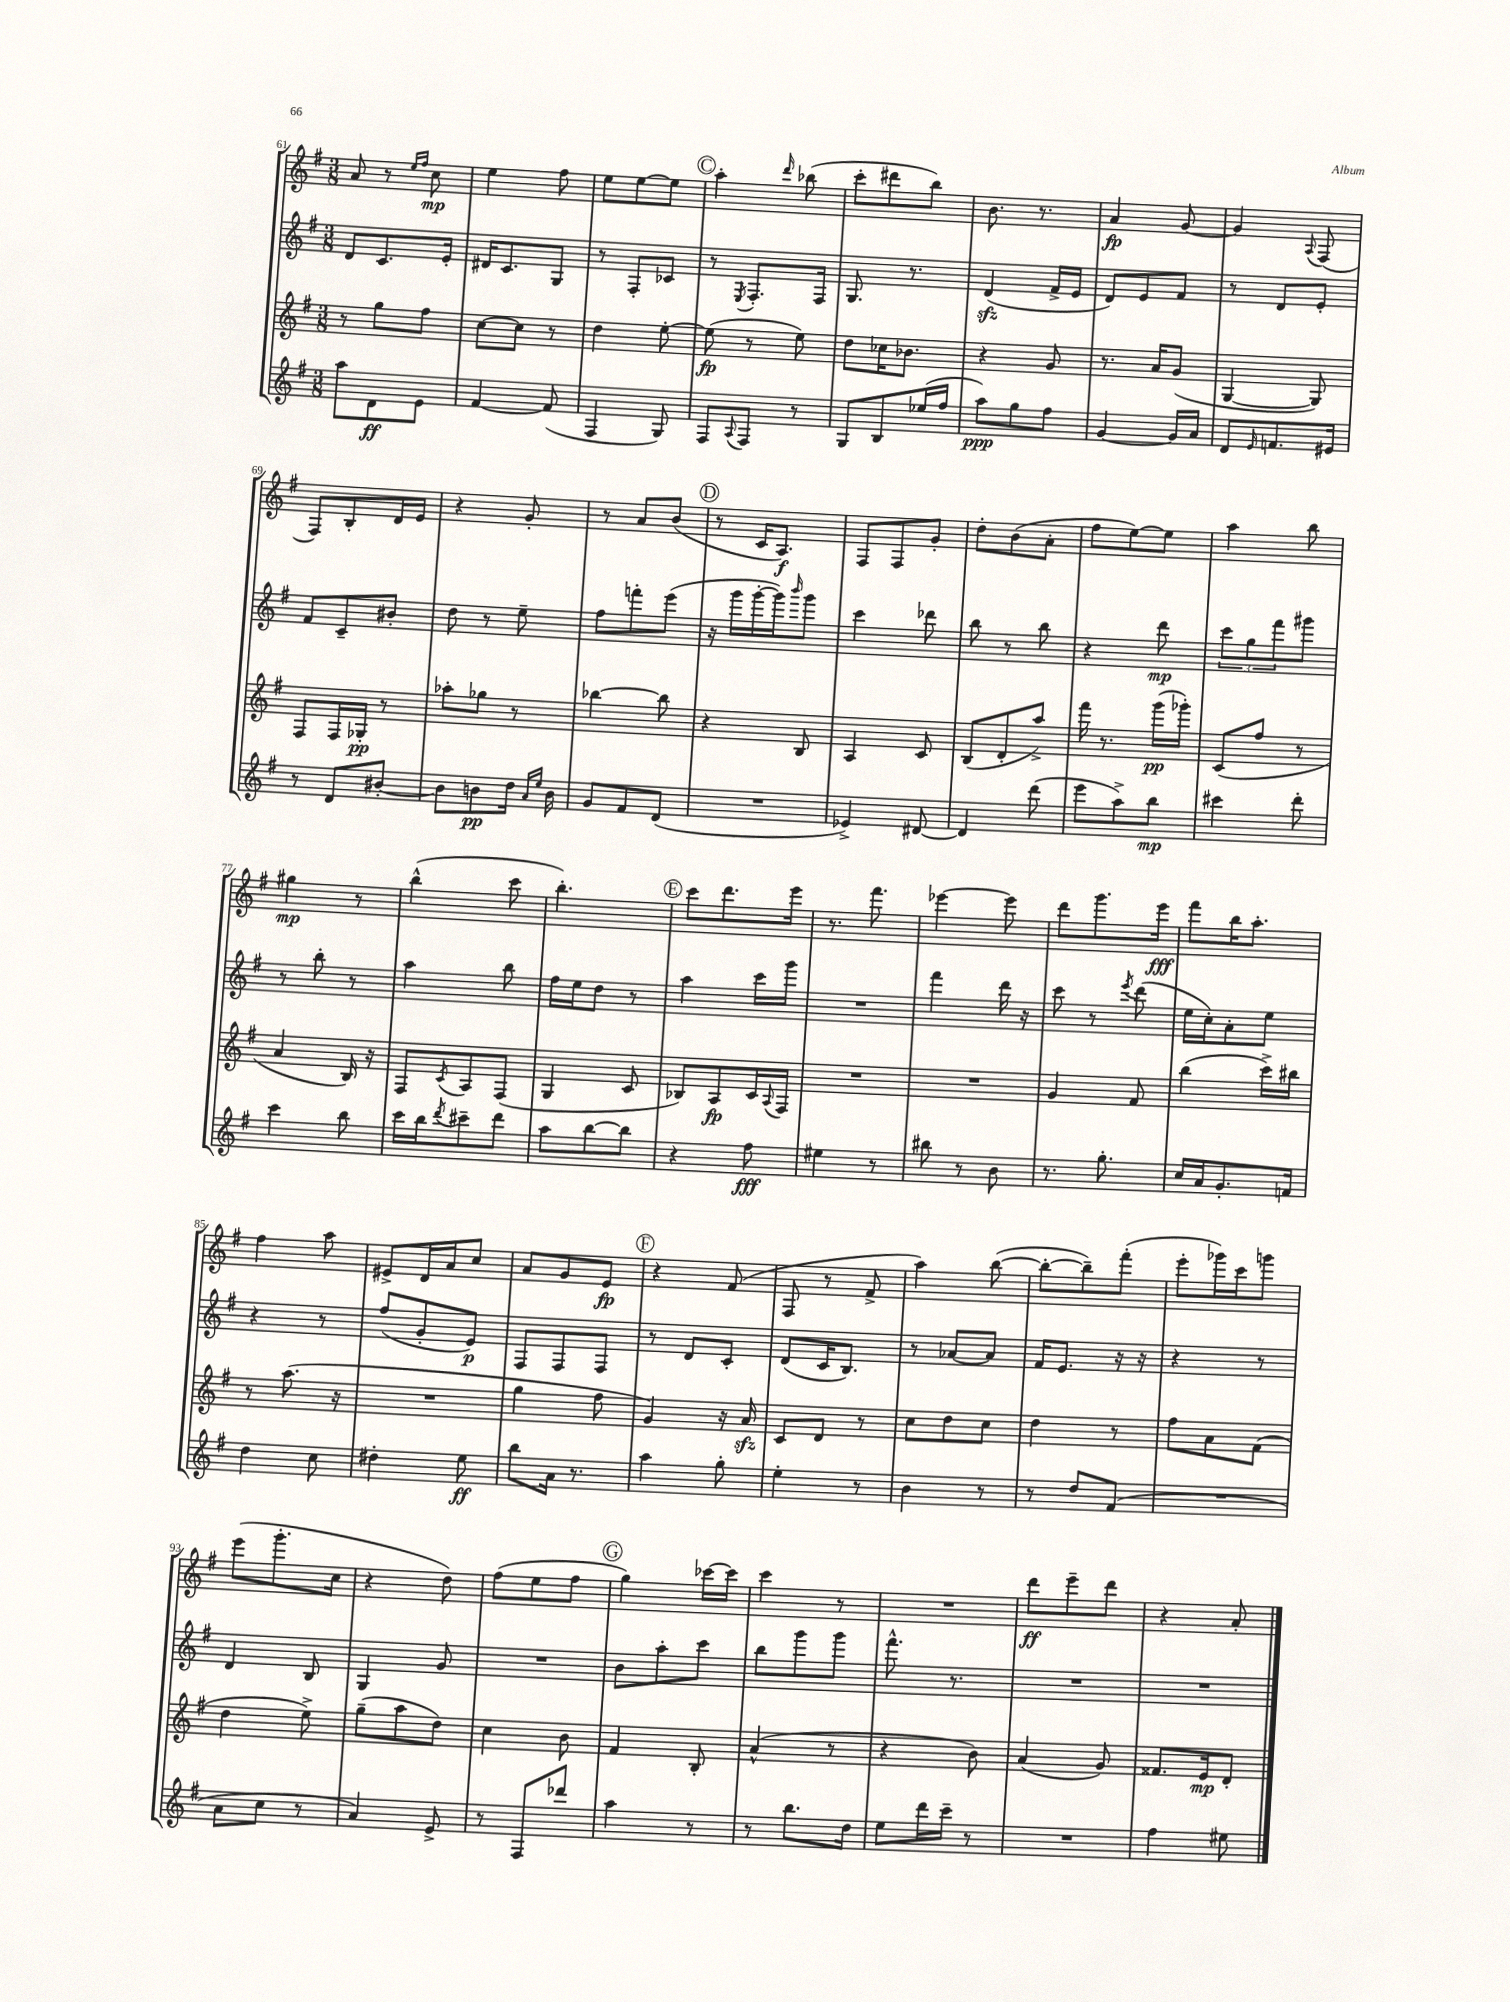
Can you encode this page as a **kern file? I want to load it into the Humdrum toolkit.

**kern	**kern	**kern	**kern
*staff4	*staff3	*staff2	*staff1
*clefG2	*clefG2	*clefG2	*clefG2
*k[f#]	*k[f#]	*k[f#]	*k[f#]
*M3/8	*M3/8	*M3/8	*M3/8
8aa	8r	8d	8a
8d	8gg	8.c	8r
.	.	.	16qqee
.	.	.	16qqff#
8e	8ff#	.	8cc
.	.	16e'	.
=	=	=	=
[4f#	[8cc	16d#	4ee
.	.	8.c	.
.	8cc]	.	.
(8f#]	8r	8G	8ff#
=	=	=	=
4F#	4dd	8r	8ee
.	.	8F#'	[8ee
8G)	[8ee'	8c-	8ee]
=	=	=	=
8F#	(8ee]	8r	4aa'
8qqA	.	8qE	.
8F#	8r	8.F#'	.
.	.	.	16qqddd
8r	8ee)	.	(8bb-
.	.	16F#	.
=	=	=	=
8G	8dd	8.G	8ccc'
8B	16cc-	.	8ddd#
.	8.b-	8.r	.
(16ee-	.	.	8bb)
16ff#	.	.	.
=	=	=	=
8aa)	4r	(4d	8.b
8gg	.	.	.
.	.	.	8.r
8ff#	8g	16f#^	.
.	.	16e	.
=	=	=	=
[4g	8.r	8d)	4a
.	.	8e	.
.	16a	.	.
16g]	(8g	8f#	[8g
16a	.	.	.
=	=	=	=
8d	[4G	8r	4g]
16qqe	.	.	.
8.f	.	8d	.
.	.	.	8qqA
.	8G])	8e'	(8F#
16e#	.	.	.
=	=	=	=
8r	8F#	8f#	8F#)
8d	16F#	8c~	8B'
.	16G-'	.	.
[8b#'	8r	8b#'	16d
.	.	.	16e
=	=	=	=
8b#]	8aa-'	8dd	4r
8b	8gg-	8r	.
16dd	8r	8ee~	8g'
16qqa	.	.	.
16qqee	.	.	.
16b	.	.	.
=	=	=	=
8g	[4bb-	8ff#	8r
8f#	.	8fff'	8a
(8d	8bb-]	(8eee	(8b
=	=	=	=
4.r	4r	16r	8r
.	.	16ggg	.
.	.	[16ggg'	16c
.	.	16ggg])	8.A)
.	.	16qqbbb	.
.	8B	8ggg	.
=	=	=	=
4e-^)	4A	4ccc	8F#
.	.	.	8F#
[8d#	8c	8ddd-	8g'
=	=	=	=
4d#]	(8B	8bb	8dd'
.	8d'	8r	(8b
(8ddd	8aa^)	8bb	8a'
=	=	=	=
8eee	16fff#	4r	8ff#
.	8.r	.	.
8aa^)	.	.	[8ee)
8bb	(16ggg	8ddd	8ee]
.	16ggg-')	.	.
=	=	=	=
4ccc#	(8c	12ccc	4aa
.	.	12gg	.
.	8ff#	.	.
.	.	12fff#	.
8ddd'	8r	8ggg#	8bb
=	=	=	=
4ccc	4a	8r	4gg#
.	.	8bb'	.
8bb	16B)	8r	8r
.	16r	.	.
=	=	=	=
16ccc	8F#	4aa	(4bb^^
16bb	.	.	.
8qddd	8qc	.	.
8ccc#~	8A	.	.
8ddd	(8F#	8bb	8ccc
=	=	=	=
8aa	4G	16ff#	4.bb')
.	.	16ee	.
[8bb	.	8dd	.
8bb]	8c	8r	.
=	=	=	=
4r	8B-)	4aa	8ccc
.	8A	.	8.ddd
8ff#	16c	16ccc	.
.	8qqA	.	.
.	16F#	16ggg	16eee
=	=	=	=
4ee#	4.r	4.r	8.r
.	.	.	8.fff#
8r	.	.	.
=	=	=	=
8bb#	4.r	4fff#	[4eee-
8r	.	.	.
8b	.	16ddd	8eee-]
.	.	16r	.
=	=	=	=
8.r	4g	8ccc	8ddd
.	.	8r	8.ggg
8.gg'	.	.	.
.	.	8qeee	.
.	8f#	(8ddd	.
.	.	.	16eee
=	=	=	=
16cc	(4bb	16ee	8fff#
16a	.	16cc')	.
8.g'	.	8a'	16bb
.	.	.	8.aa'
.	16ccc^)	8ee	.
16f	16bb#	.	.
=	=	=	=
4dd	8r	4r	4ff#
.	(8.aa	.	.
8cc	.	8r	8aa
.	16r	.	.
=	=	=	=
4dd#'	4.r	(8ff#	8e#^
.	.	8g'	16d
.	.	.	16a
8ee	.	8e)	8cc
=	=	=	=
8bb	4gg	8F#	8a
16a	.	8F#	8g
8.r	.	.	.
.	8ff#	8F#	8e
=	=	=	=
4aa	4g)	8r	4r
.	.	8d	.
8gg'	16r	8c'	(8f#
.	16a	.	.
=	=	=	=
4ee'	8c	(8d	8F#
.	8d	16c	8r
.	.	8.B)	.
8r	8r	.	8f#^
=	=	=	=
4b	8cc	8r	4aa)
.	8dd	[8a-	.
8r	8cc	8a-]	([8bb
=	=	=	=
8r	4dd	16f#	8bb'_
.	.	8.e	.
8dd	.	.	8bb~])
(8f#	8r	16r	(8fff#'
.	.	16r	.
=	=	=	=
4.r	8ff#	4r	8eee'
.	8a	.	16ggg-)
.	.	.	16ccc
.	(8f#	8r	8ggg
=	=	=	=
8a	4dd	4d	(8eee
8cc	.	.	8.ggg'
8r	8ee^)	8B	.
.	.	.	16cc
=	=	=	=
4a)	(8gg~	4G	4r
.	8aa	.	.
8e^	8dd)	8g	8dd)
=	=	=	=
8r	4cc	4.r	(8ff#
8F#	.	.	8ee
8ddd-	8b	.	8ff#
=	=	=	=
4aa	4f#	8b	4gg)
.	.	8aa'	.
8r	8B'	8ccc	[16ccc-
.	.	.	16ccc-]
=	=	=	=
8r	(4a^^	8bb	4ccc
8.bb	.	8ggg	.
.	8r	8ggg	8r
16dd	.	.	.
=	=	=	=
8ee	4r	8.fff#^^	4.r
16ddd	.	.	.
16ccc~	.	8.r	.
8r	8b)	.	.
=	=	=	=
4.r	(4a	4.r	8ddd
.	.	.	8eee~
.	8g)	.	8ddd
=	=	=	=
4ff#	8.f##	4.r	4r
.	16e	.	.
8ee#	8d'	.	8a'
==	==	==	==
*-	*-	*-	*-
